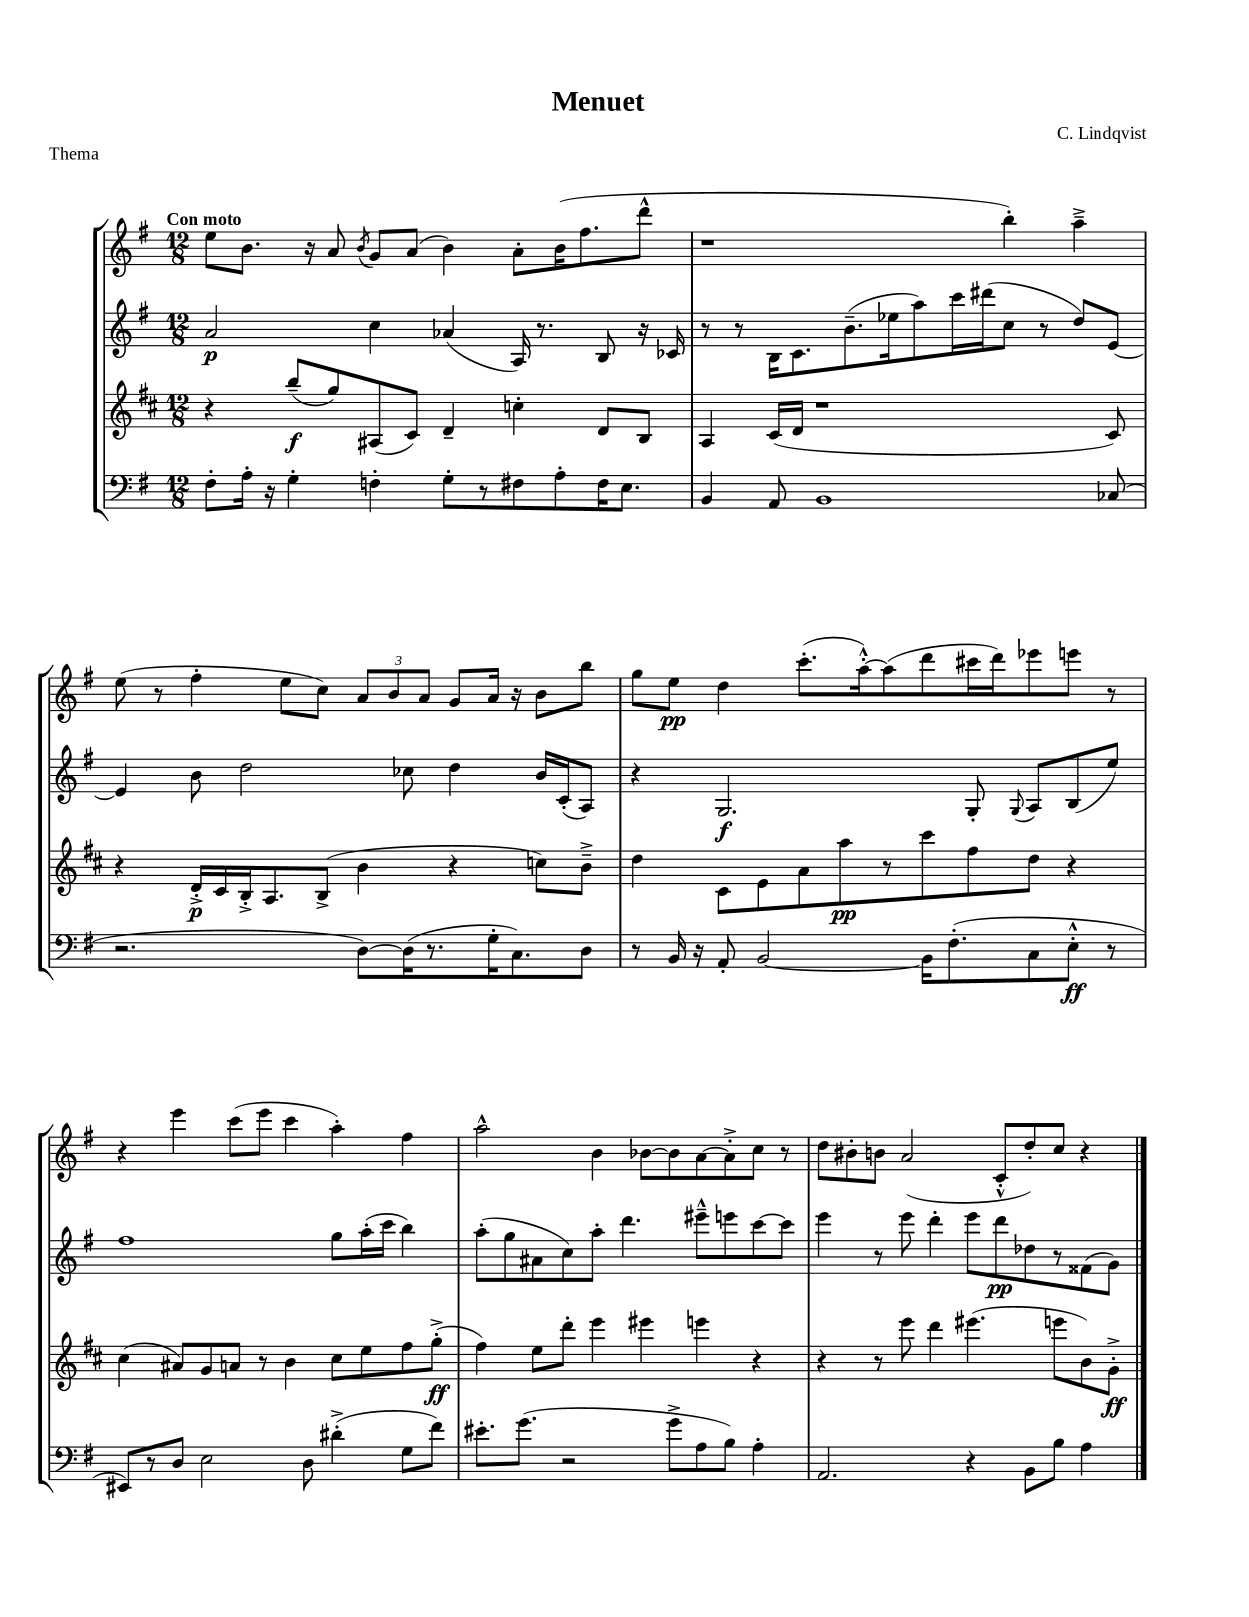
\header { title = "Menuet" composer = "C. Lindqvist" piece = "Thema" }
<<
\new StaffGroup <<
\new Staff = "s0" {
    \clef treble \key g \major \numericTimeSignature \time 12/8 \tempo "Con moto"
    \autoBeamOff e''8[ b'8.] r16 a'8 \acciaccatura { b'8 } g'8[ a'8]( b'4) a'8[-. b'16( fis''8. d'''8]-^ |
    r1 b''4-.) a''4---> |
    e''8( r8 fis''4-. e''8[ c''8]) \tuplet 3/2 { a'8[ b'8 a'8] } g'8[ a'16] r16 b'8[ b''8] |
    g''8[ e''8]\pp d''4 c'''8.[-.( a''16~-.-^) a''8( d'''8 cis'''16 d'''16) ees'''8 e'''8] r8 |
    r4 e'''4 c'''8[( e'''8] c'''4 a''4-.) fis''4 |
    a''2-^ b'4 bes'8[~ bes'8 a'8~ a'8-.-> c''8] r8 |
    d''8[ bis'8-. b'8] a'2( c'8[-.-^ d''8-.) c''8] r4 \bar "|." |
}
\new Staff = "s1" {
    \clef treble \key g \major \numericTimeSignature \time 12/8
    \autoBeamOff a'2\p c''4 aes'4( a16) r8. b8 r16 ces'16 |
    r8 r8 b16[ c'8. b'8.--( ees''16 a''8) c'''16 dis'''16( c''8] r8 d''8[) e'8]~ |
    e'4 b'8 d''2 ces''8 d''4 b'16[ c'16-.( a8]) |
    r4 g2.\f g8-. \appoggiatura { g8 } a8[ b8( e''8]) |
    fis''1 g''8[ a''16-.( c'''16] b''4) |
    a''8[-.( g''8 ais'8 c''8) a''8]-. d'''4. eis'''8[---^ e'''8 c'''8~ c'''8] |
    e'''4 r8 e'''8 d'''4-. e'''8[ d'''8\pp des''8 r8 fisis'8( g'8]) \bar "|." |
}
\new Staff = "s2" {
    \clef treble \key d \major \numericTimeSignature \time 12/8
    \autoBeamOff r4 b''8[--\f( g''8) ais8( cis'8]) d'4-- c''4-. d'8[ b8] |
    a4 cis'16[( d'16] r1 cis'8) |
    r4 d'16[-.->\p cis'16 b16-.-> a8. b8]->( b'4 r4 c''8[) b'8]---> |
    d''4 cis'8[ e'8 a'8 a''8\pp r8 cis'''8 fis''8 d''8] r4 |
    cis''4( ais'8[) g'8 a'8] r8 b'4 cis''8[ e''8 fis''8 g''8]-.->\ff( |
    fis''4) e''8[ d'''8]-. e'''4 eis'''4 e'''4 r4 |
    r4 r8 e'''8 d'''4 eis'''4.( e'''8[ b'8) g'8]-.->\ff \bar "|." |
}
\new Staff = "s3" {
    \clef bass \key g \major \numericTimeSignature \time 12/8
    \autoBeamOff fis8[-. a16]-. r16 g4-. f4-. g8[-. r8 fis8 a8-. fis16 e8.] |
    b,4 a,8 b,1 ces8( |
    r2. d8[~) d16( r8. g16-. c8.) d8] |
    r8 b,16 r16 a,8-. b,2~ b,16[ fis8.-.( c8 e8]-.-^\ff r8 |
    eis,8[) r8 d8] e2 d8 dis'4-.->( g8[ fis'8]) |
    eis'8.[-. g'8.]( r2 g'8[-> a8 b8]) a4-. |
    a,2. r4 b,8[ b8] a4 \bar "|." |
}
>>
>>
\layout { \context { \Score \remove "Bar_number_engraver" } }
